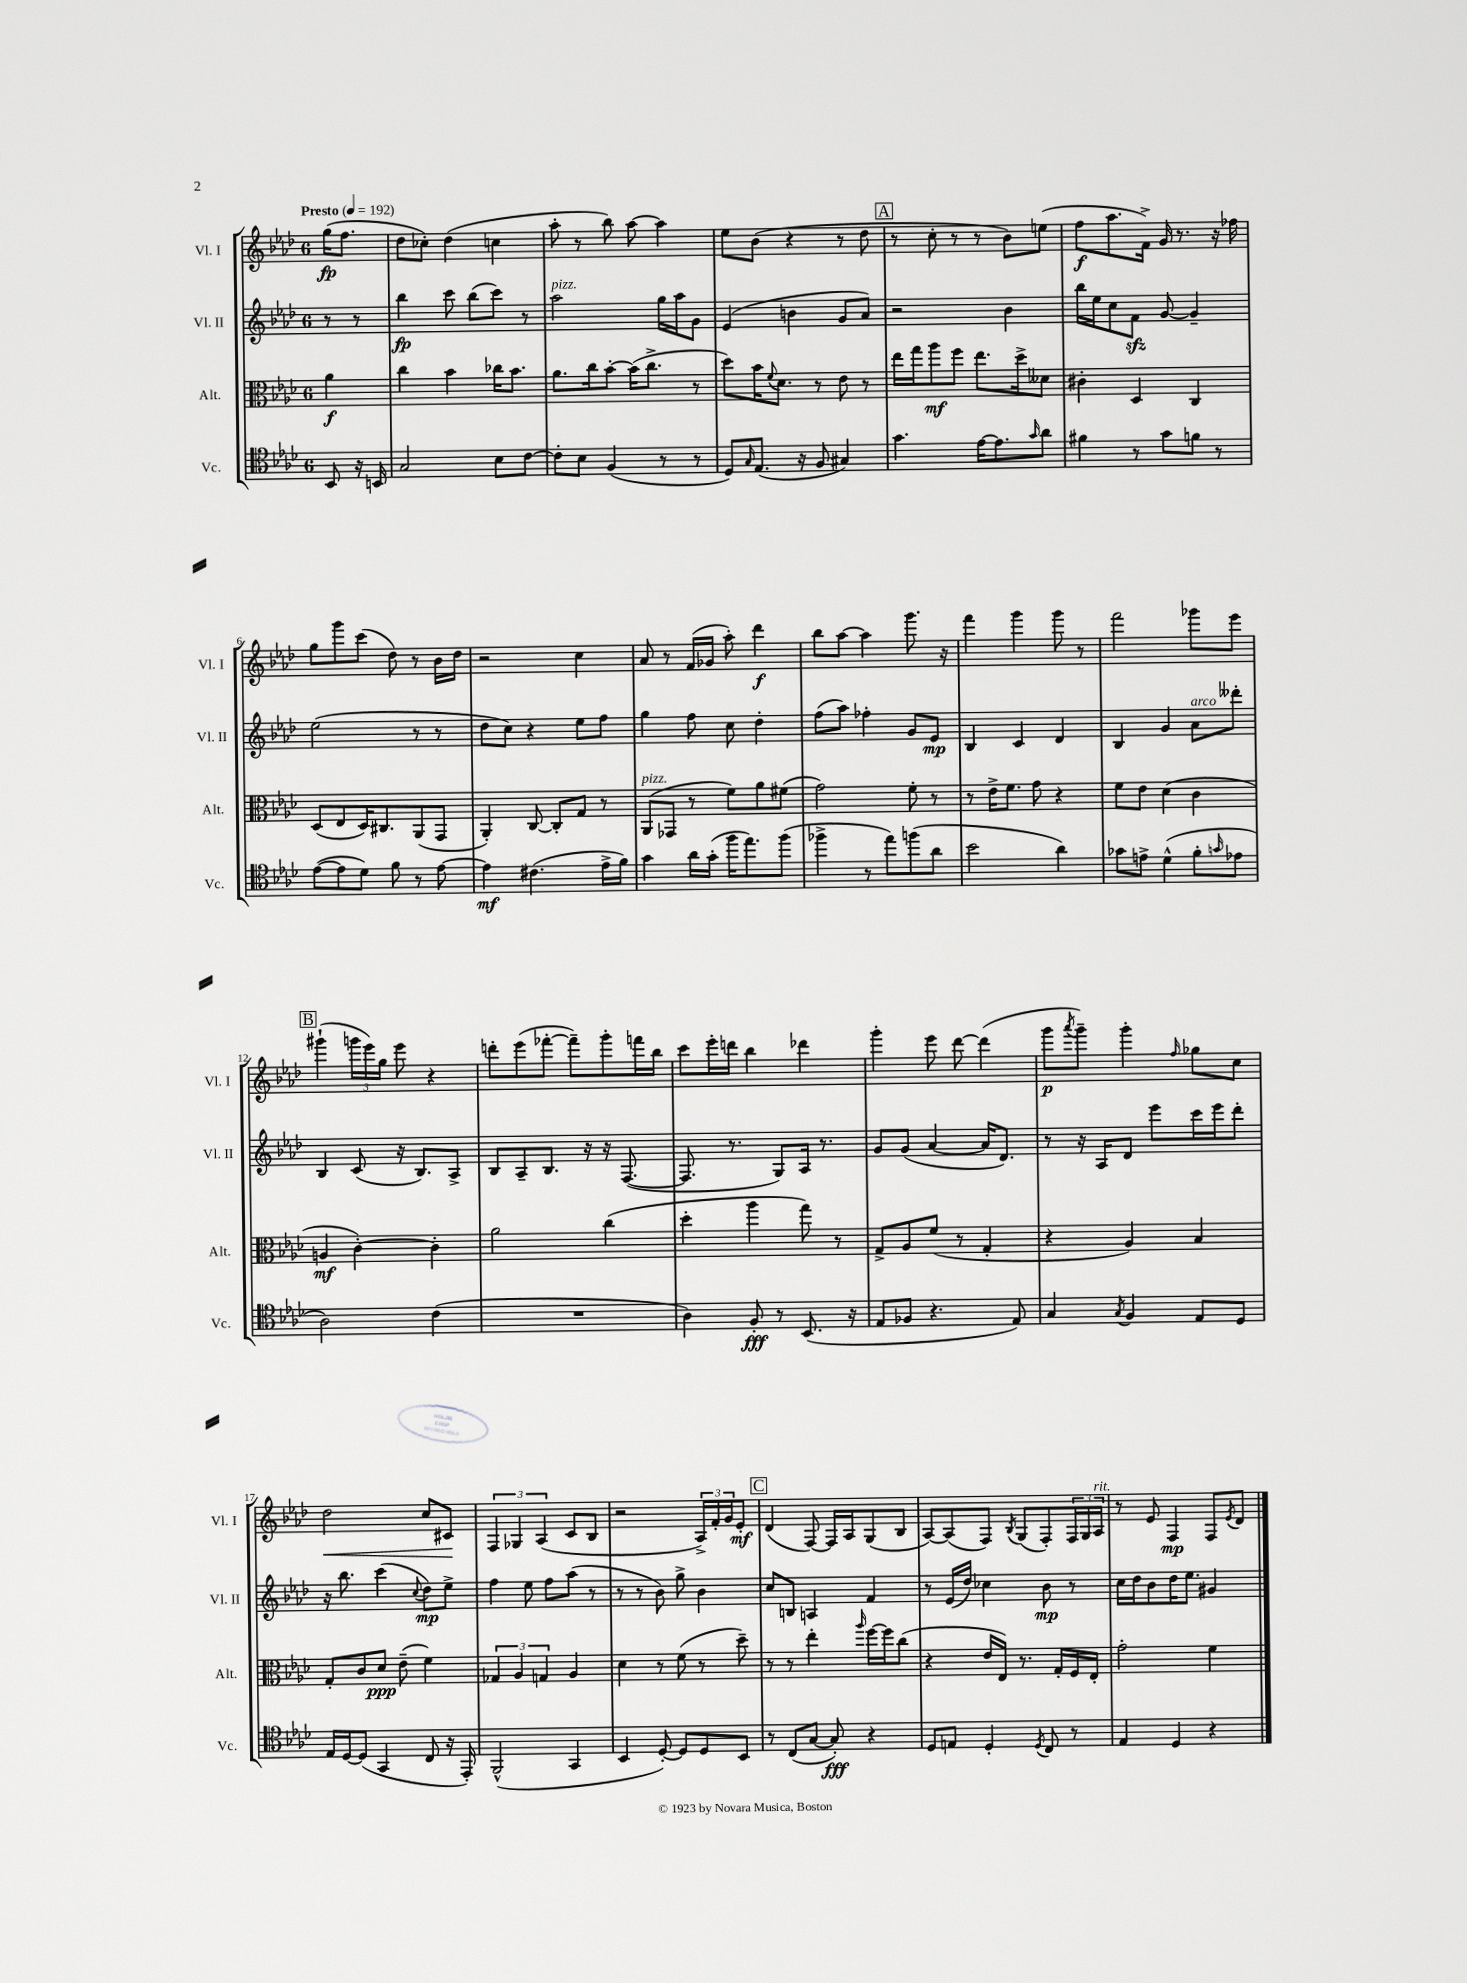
<<
\new StaffGroup <<
\new Staff = "s0" \with { instrumentName = "Vl. I" shortInstrumentName = "Vl. I" } {
    \clef treble \key aes \major \once \override Staff.TimeSignature.style = #'single-digit \time 6/8 \partial 4 \tempo "Presto" 4 = 192
    g''16\fp( f''8. |
    des''8 ces''8-.) des''4( c''4 |
    aes''8-. r8 bes''8) aes''8~ aes''4 |
    ees''8 bes'8( r4 r8 des''8 |
    \mark \markup { \box "A" } r8 c''8-. r8 r8 bes'8) e''8( |
    f''8\f aes''8. f'16->) g'16 r8. r16 fes''16 |
    g''8 g'''8 c'''8( des''8) r8 bes'16 des''16 |
    r2 c''4 |
    aes'8 r8 f'16( ges'16 aes''8-.) des'''4\f |
    bes''8 aes''8~ aes''4 g'''8. r16 |
    f'''4 g'''4 g'''8 r8 |
    f'''2 ges'''8 ees'''8 |
    \mark \markup { \box "B" } gis'''4-!( \tuplet 3/2 { g'''16 ees'''16) g''16 } ees'''8 r4 |
    d'''8-. ees'''8( fes'''8~-. fes'''8--) g'''8-. f'''16 bes''16 |
    c'''8 ees'''16-. d'''16 bes''4 des'''4 |
    g'''4-. ees'''8 des'''8~ des'''4( |
    g'''8\p \acciaccatura { aes'''8 } g'''8--) g'''4-. \grace { f''16 } ges''8 c''8 |
    des''2\< c''8 cis'8\! |
    \tuplet 3/2 { f4 ges4 aes4( } c'8 bes8 |
    r2 \tuplet 3/2 { aes16->) f'16-. g'16 } ees'8-.\mf |
    \mark \markup { \box "C" } des'4( f8~) f16 aes16 g8( bes8 |
    aes8~) aes8( f8) \acciaccatura { bes8 } g8( f8-.) \tuplet 3/2 { f16 g16 aes16^\markup { \italic "rit." } } |
    r8 ees'8 f4\mp f8 \acciaccatura { ees'8 } des'8 \bar "|." |
}
\new Staff = "s1" \with { instrumentName = "Vl. II" shortInstrumentName = "Vl. II" } {
    \clef treble \key aes \major \once \override Staff.TimeSignature.style = #'single-digit \time 6/8 \partial 4
    r8 r8 |
    bes''4\fp c'''8 bes''8( c'''8) r8 |
    aes''2^\markup { \italic "pizz." } g''16 aes''16 g'8 |
    ees'4( b'4 g'8 aes'8) |
    \mark \markup { \box "A" } r2 bes'4 |
    bes''16 ees''16 c''8 f'8\sfz g'8~ g'4-- |
    ees''2( r8 r8 |
    des''8 c''8) r4 ees''8 f''8 |
    g''4 f''8 c''8 des''4-. |
    f''8( aes''8) fes''4-. g'8 ees'8\mp |
    bes4 c'4 des'4 |
    bes4 g'4 aes'8^\markup { \italic "arco" } deses'''8-. |
    \mark \markup { \box "B" } bes4 c'8( r16 bes8.) aes8-> |
    bes8 aes8-- bes8. r16 r16 f8.~( |
    f8. r8. g8) aes16 r8. |
    g'8 g'8( aes'4~ aes'16 des'8.) |
    r8 r16 aes16 des'8 ees'''8 c'''16 ees'''16 des'''8-. |
    r16 bes''8. c'''4( \appoggiatura { c''8 } des''8\mp) ees''8-> |
    f''4 ees''8 f''8 aes''8( r8 |
    r8 r8 bes'8) g''8-> bes'4 |
    \mark \markup { \box "C" } c''8 b8 a4 f'4 |
    r8 ees'16( des''16) ces''4 bes'8\mp r8 |
    c''16 des''16 bes'8 des''16 ees''8. gis'4 \bar "|." |
}
\new Staff = "s2" \with { instrumentName = "Alt." shortInstrumentName = "Alt." } {
    \clef alto \key aes \major \once \override Staff.TimeSignature.style = #'single-digit \time 6/8 \partial 4
    aes'4\f |
    c''4 bes'4 ces''16 bes'8. |
    aes'8. c''16 bes'8~-. bes'16( c''8.-> r8 |
    des''8) bes'16 \appoggiatura { f'8 } des'8. r8 ees'8 r8 |
    \mark \markup { \box "A" } ees''16 g''16 aes''8\mf f''8 ees''8. des''16-> deses'8 |
    cis'4-. des4 c4 |
    des8( ees8 des16) cis8. aes,8( g,8 |
    aes,4-.) c8~ c8-. g8 r8 |
    aes,8^\markup { \italic "pizz." }( ges,8 r8 f'8) aes'8 fis'8( |
    g'2) f'8-. r8 |
    r8 ees'16-> f'8. g'8 r4 |
    f'8 ees'8 des'4( c'4 |
    \mark \markup { \box "B" } a4\mf c'4~-.) c'4-. |
    aes'2 c''4( |
    des''4-. aes''4 g''8) r8 |
    g8-> aes8 f'8( r8 g4-. |
    r4 aes4) bes4 |
    g8-. c'8 des'8\ppp ees'8--( f'4) |
    \tuplet 3/2 { ges4 aes4 g4 } aes4 |
    des'4 r8 f'8( r8 des''8--) |
    \mark \markup { \box "C" } r8 r8 ees''4-. \grace { aes''16 } f''16~ f''16 c''8( |
    r4 ees'16 ees16) r8. g16-. f16 ees16-. |
    g'2-. f'4 \bar "|." |
}
\new Staff = "s3" \with { instrumentName = "Vc." shortInstrumentName = "Vc." } {
    \clef tenor \key aes \major \once \override Staff.TimeSignature.style = #'single-digit \time 6/8 \partial 4
    bes,8 r16 b,16 |
    g2 bes8 c'8~ |
    c'8-. bes8 f4( r8 r8 |
    des8) \grace { g16 } ees8.( r16 f8 gis4) |
    \mark \markup { \box "A" } g'4. ees'16~ ees'8. \grace { g'16 } aes'8 |
    fis'4 r8 g'8 f'8 r8 |
    ees'8~( ees'8 des'8) f'8 r8 ees'8~ |
    ees'4\mf cis'4.( ees'16-> f'16) |
    g'4 aes'16 g'16-.( f''16 ees''8.) f''8( |
    fes''4-> r8 ees''8) f''8( aes'8 |
    bes'2 aes'4) |
    ges'8 e'8-> des'4-^( f'8-. \grace { g'16 } ees'8 |
    \mark \markup { \box "B" } aes2) c'4( |
    R2. |
    aes4) f8-.\fff r8 bes,8.( r16 |
    ees8 fes8 r4. ees8) |
    g4 \acciaccatura { g8 } f4 ees8 des8 |
    ees16 des16~ des8( g,4 c8 r16 ees,16-.) |
    f,2-^( g,4 |
    bes,4 des8~-.) des8 des8 bes,8 |
    \mark \markup { \box "C" } r8 c8( g8~ g8-.\fff) r4 |
    des8 e8 des4-. \acciaccatura { des8 } c8 r8 |
    ees4 des4 r4 \bar "|." |
}
>>
>>
